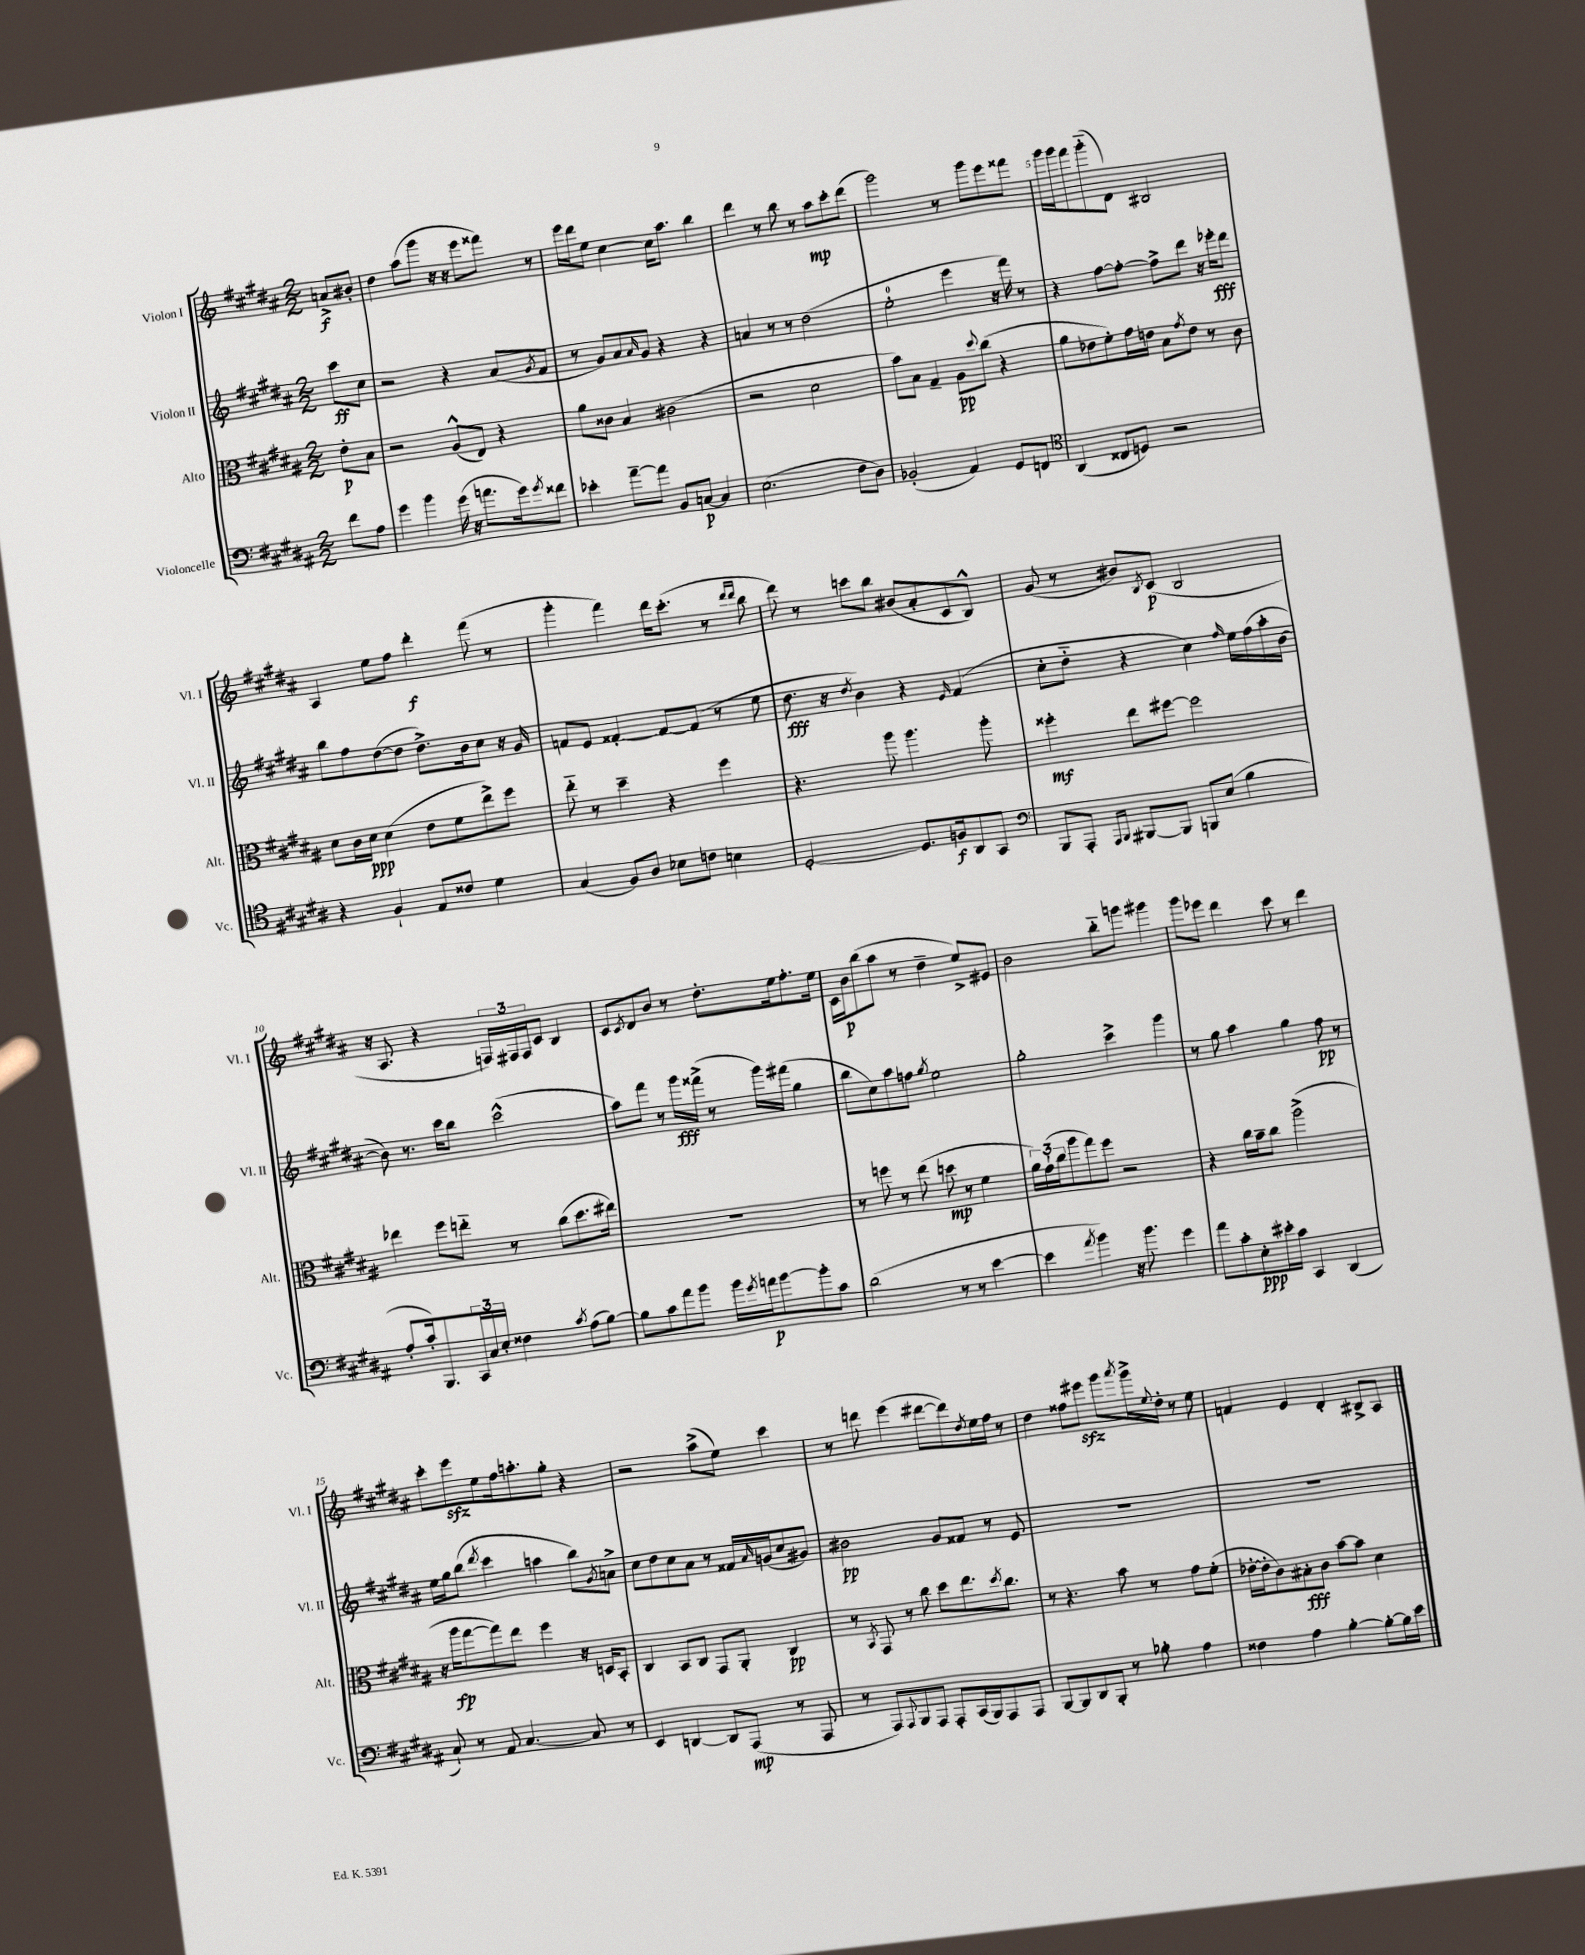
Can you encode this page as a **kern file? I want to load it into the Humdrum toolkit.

**kern	**kern	**kern	**kern
*staff4	*staff3	*staff2	*staff1
*clefF4	*clefC3	*clefG2	*clefG2
*k[f#c#g#d#a#]	*k[f#c#g#d#a#]	*k[f#c#g#d#a#]	*k[f#c#g#d#a#]
*M2/2	*M2/2	*M2/2	*M2/2
8f#	8e'	8ccc#	8a^
8A#	8B	8cc#	8b#'
=	=	=	=
4g#	2r	2r	4dd#
4b	.	.	(8aa#
.	.	.	8ggg#
(16g#	(8A#^^	4r	16r
16r	.	.	16r
8.a	8E)	.	8eee
.	4r	(8a#	8fff##)
16g#)	.	.	.
8qg#	.	8qg#	.
8f##	.	8f#	8r
=	=	=	=
4e-'	8a#	8r	16eee
.	.	.	16ddd#
.	8c##	8g#)	8ee
[8a#~	4B	8a#	[4cc#
.	.	16qqa#	.
8a#]	.	8g#	.
8BB	(2c#	4r	16cc#]
.	.	.	8.aa#
[8C	.	.	.
4C]	.	4r	4bb
=	=	=	=
(2.E	2r	4a	4ddd#
.	.	8r	8r
.	.	8r	8bb
.	2d#	(2dd#	8r
.	.	.	8aa#
8F#	.	.	8ccc#'
8D#)	.	.	(8ddd#
=	=	=	=
(2BB-'	8b)	2ee'	2ggg#)
.	8B	.	.
.	4G#~	.	.
4AA#)	8A#	4eee	8r
.	8qqdd#	.	.
.	(8cc#	.	8ggg#
8GG#	4r	16r	8eee
.	.	16fff#)	.
8FF	.	8r	8fff##
=	=	=	=
*clefC4	*	*	*
(4AA#	8a#	4r	16ggg#
.	.	.	16ggg#
.	8e-	.	8fff#
8C##	8f#')	[8ff#	(8ggg#'~
8D)	16g#	8ff#'_	8d#)
.	16e	.	.
2r	8B	8ff#^]	2B#
.	8qg#	.	.
.	8e	8ddd#	.
.	8r	16r	.
.	.	16eee-'	.
.	8c#	8ddd#	.
=	=	=	=
4r	8d#	8bb	4A#
.	16c#	8ff#	.
.	16d#	.	.
4F#`	(4d#	([8dd#	8ee
.	.	8dd#]	8ff#
8E	8e	8.dd#^)	4ddd#'
8c##	8f#	.	.
.	.	16b	.
4d#	8ee^)	8cc#	(8fff#
.	8ff#	16r	8r
.	.	16g#	.
=	=	=	=
(4G#	8ee'~	8f	4ggg#'
.	8r	8e	.
8F#)	4dd#~	[4f##'	4fff#)
8A#	.	.	.
8B-	4r	8f##_	16ddd#
.	.	.	(8.ccc#'
8c	.	(8f##]	.
4B	4ff#	8r	8r
.	.	.	16qqddd#
.	.	.	16qqddd#
.	.	8ee	8bb
=	=	=	=
[2D#'	4.r	8.dd#	8ddd#)
.	.	.	8r
.	.	16r	.
.	.	8qdd#	.
.	.	4b)	8ccc
.	8aa#	.	8bb
8.D#]	4.aa#	4r	(8b#
.	.	.	8a#'
16F	.	.	.
.	.	16qqe	.
8AA#	.	(4f#	8c#
8GG#	8aa#'	.	8B^^)
=	=	=	=
*clefF4	*	*	*
8BBB	4ff##'	8cc#'	(8g#
8AAA#'	.	8dd#'~	8r
16qqAAA#	.	.	.
16qqBBB	.	.	.
[8BBB#	8ee	4r	8b#)
.	.	.	8qB
8BBB#]	[8ff#	.	(8c#
8BBB	2ff#]	4cc#)	2B
(8E	.	.	.
.	.	16qqff#	.
4B	.	16ee	.
.	.	(16ff#	.
.	.	16aa#'	.
.	.	[16b	.
=	=	=	=
8A#'	4ee-	8b])	16r
.	.	.	8.A#
16c#')	.	8.r	.
8.BBB	.	.	.
.	8ff#	.	4r
.	.	16ccc#	.
24CC#	8ee'~	8bb	.
24C#	.	.	.
24E'	.	.	.
4F##	8r	(2ccc#^^	24F)
.	.	.	24F#
.	.	.	24F#
.	(8cc#	.	8c#
8qc#	.	.	.
(8A#	8.dd#	.	4B
[8B)	.	.	.
.	16ee#)	.	.
=	=	=	=
8B]	1r	8aa#)	8c#
.	.	.	8qc#
8c#	.	8fff#	8d#
8a#	.	8r	8b
8b	.	16ggg#	8r
.	.	(16fff##^	.
16b	.	8r	8.dd#'
8qg#	.	.	.
16a	.	.	.
[8b	.	16ggg#)	.
.	.	(16fff#	16ee
8b']	.	4gg#	8.ff#'
8c#	.	.	.
.	.	.	16ee
=	=	=	=
(2d#	8r	8bb	16c#
.	.	.	16b
.	8ff	8cc#)	(8bb
.	8r	8aa#	8aa#
.	(8ee	8ff	8r
.	.	8qgg#	.
8r	8dd	2ee	4dd#~
8r	8r	.	.
[4e	4f#	.	8ee^)
.	.	.	8e#
=	=	=	=
4e]	24a#)	2gg#'	2b
.	(24g#`	.	.
.	24cc#	.	.
.	8aa#	.	.
8qa#	.	.	.
4b)	8gg#)	.	.
.	8ff#	.	.
16r	2r	4ccc#^	8bb'~
8.b	.	.	.
.	.	.	8ggg
4g#	.	4ggg#	4ggg#
=	=	=	=
8a#	4r	8r	8ggg#
8c#'	.	8gg#	8eee-
8E'	16cc#	4aa#	4ddd#
.	16b~	.	.
16e#'	8cc#	.	.
16c#	.	.	.
4CC#	(2aa#^	4gg#	8ccc#
.	.	.	8r
(4DD#	.	8ff#	4ddd#
.	.	8r	.
=	=	=	=
8C#`)	16r	16ee	8ccc#'
.	16aa#	16gg#	.
8r	[8gg#	(8bb	8eee
.	.	8qddd#	.
8AA#	8gg#])	4ccc#	8ee
[4.C#	8ee	.	16ff#
.	.	.	8.aa'
.	4ff#	4aa	.
.	.	.	8gg#'
8C#]	16r	8bb)	4r
.	16D	.	.
.	.	8qg#	.
8r	8BB'	8a^	.
=	=	=	=
4EE	4C#	8cc#	2r
.	.	8dd#	.
[4DD	8BB	8cc#	.
.	8C#	8a#	.
8DD]	8GG#	8r	(8aa#^
(8AAA#	8AA#'	16f##	8ee)
.	.	16qqa#	.
.	.	(16g	.
8r	4C#	8cc#	4ccc#
8AAA#	.	8g#)	.
=	=	=	=
8r	8r	2b#	8r
.	8qBB	.	.
8AAA#)	8GG#	.	8ddd
8qqAAA#	.	.	.
8BBB	8r	.	(4eee
8AAA#	8cc#	.	.
8AAA#'	8dd#	8g#	[8ddd#
(16CC#	8.ee	8f##	8ddd#])
16BBB)	.	.	.
.	.	.	8qdd#
8AAA#	.	8r	16ee
.	8qdd#	.	.
.	8.cc#	.	16ff#
8AAA#	.	8e	8r
=	=	=	=
[8BBB	8r	1r	4dd#
8BBB]	4.r	.	.
8DD#	.	.	8ff##
8BBB'	.	.	8eee#
8r	8b	.	8ggg#
.	.	.	8qaaa#
8B-'	8r	.	16ggg#^
.	.	.	8qqee
.	.	.	16dd#'
4A#	8g#	.	8r
.	(8f#'	.	8ee
=	=	=	=
4F##	[16e-'	1r	4f
.	16e-']	.	.
.	8c#)	.	.
4A#	8B#'	.	4e
.	8c#	.	.
[4B'	[8b	.	4d#'
.	8b]	.	.
8B'_	4d#	.	8B#^
16B]	.	.	8A#
16e	.	.	.
==	==	==	==
*-	*-	*-	*-
